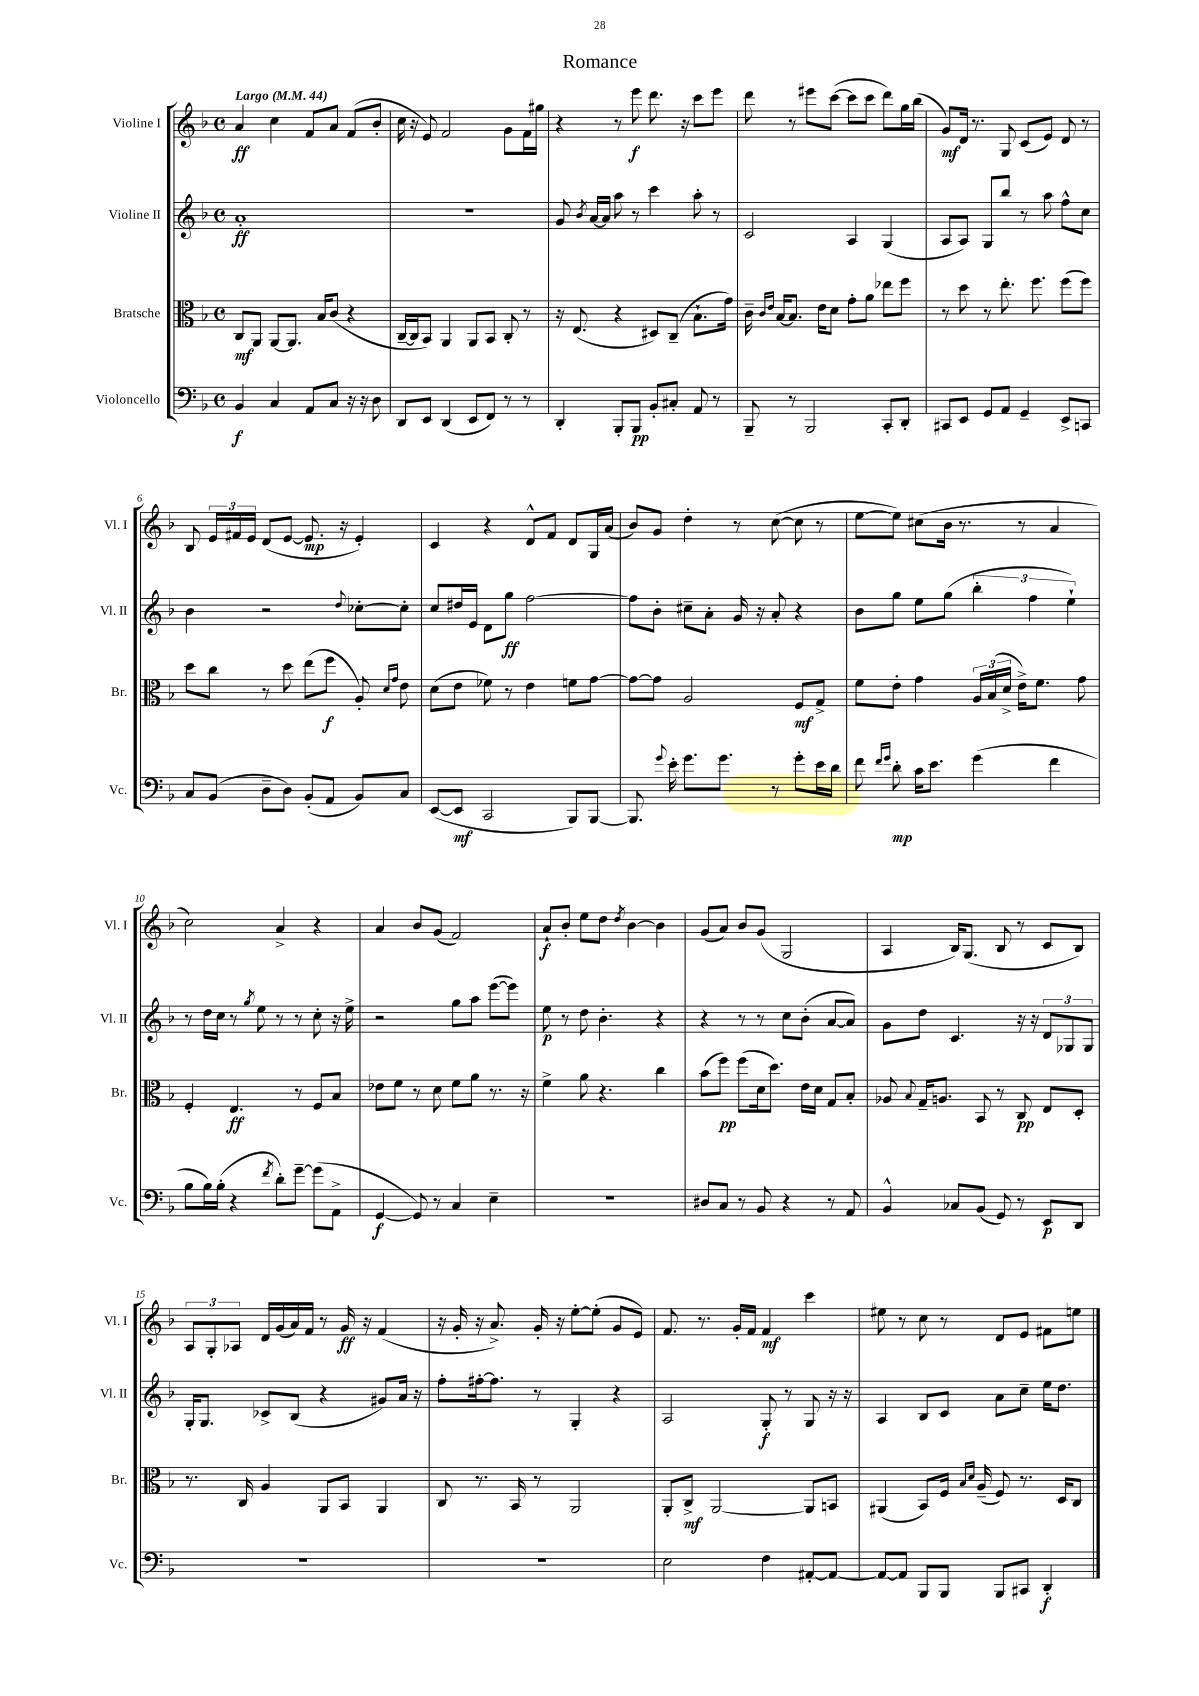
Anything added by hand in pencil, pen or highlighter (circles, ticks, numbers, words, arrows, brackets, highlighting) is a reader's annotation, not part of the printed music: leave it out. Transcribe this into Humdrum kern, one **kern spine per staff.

**kern	**kern	**kern	**kern
*staff4	*staff3	*staff2	*staff1
*clefF4	*clefC3	*clefG2	*clefG2
*k[b-]	*k[b-]	*k[b-]	*k[b-]
*M4/4	*M4/4	*M4/4	*M4/4
*met(c)	*met(c)	*met(c)	*met(c)
*MM44	*MM44	*MM44	*MM44
4BB-/	8C/L	1a'	4a/
.	8AA/J	.	.
4C/	[8AA/L	.	4cc\
.	8.AA/]J	.	.
8AA/L	.	.	8f/L
.	16B-/LK	.	.
8C/J	(8c/J	.	8a/J
16r	4r	.	(8f/L
16r	.	.	.
8D\	.	.	8b-'/J
=	=	=	=
8DD/L	[16C~/LL	1r	16cc\
.	16C/]J	.	16r
8EE/J	8BB-/J)	.	8e/)
(4DD/	4AA/	.	2f/
8EE/L	8AA/L	.	.
8FF/J)	8BB-/J	.	.
8r	8C'/	.	8g\L
8r	8r	.	16f\L
.	.	.	16gg#\JJ
=	=	=	=
4DD'/	16r	8g/	4r
.	(8.E/	.	.
.	.	8qb-/	.
.	.	[16a/LL	.
.	.	16a/]JJ	.
8BBB-'/L	4r	8aa\	8r
8BBB-/J	.	8r	8eee\
8BB-'/L	8D#/L)	4ccc\	8.ddd\
8C#'/J	(8C~/J	.	.
.	.	.	16r
8AA/	8.B-`\L	8aa'\	8ccc\L
8r	.	8r	8eee\J
.	16g\Jk)	.	.
=	=	=	=
8BBB-~/	16c~\	2c/	8ddd\
.	16qqc/LL	.	.
.	16qqe/JJ	.	.
.	[16B-/LK	.	.
8r	8.B-/]J	.	8r
2BBB-/	.	.	8eee#\L
.	16e\LK	.	.
.	8d\J	.	([8ccc\J
.	8g'\L	4A/	8ccc\]L
.	8a\J	.	8ccc\J
8CC'/L	8ee-\L	(4G/	8ddd\L)
8DD'/J	8ff\J	.	16gg\L
.	.	.	(16bb-\JJ
=	=	=	=
8CC#/L	8r	8A/L	8g/L)
8EE/J	8dd\	8A/J)	16d/Jk
.	.	.	8.r
8GG/L	8r	8G/L	.
8AA/J	8.ee'\	8bb-/J	8G/
4GG~/	.	8r	(8c/L
.	8.ff\	.	.
.	.	8aa\	8e/J)
8EE^/L	(8ff\L	8ff^^\L	8d/
8CC/J	8ff\J)	8cc\J	8r
=	=	=	=
8C/L	8dd\L	4b-\	8B-/
(8BB-/J	8cc\J	.	24e/LL
.	.	.	24f#/
.	.	.	24e/JJ
8D~\L	8r	2r	(8d/L
8D\J)	8dd\	.	[8e/J
(8BB-'/L	(8ee\L	.	8.e/]
8AA/J	8ff\J	.	.
.	.	.	16r
.	.	8qqdd/	.
8BB-/L)	8A'/)	[8cc-'\L	4e'/)
.	16qqd/LL	.	.
.	16qqg/JJ	.	.
8C/J	8e\	8cc-'\]J	.
=	=	=	=
([8EE/L	(8d\L	8cc/L	4c/
8EE/]J	8e\J	16dd#/L	.
.	.	16e/JJ	.
2CC/	8f-\)	8d\L	4r
.	8r	8gg\J	.
.	4e\	[2ff\	8d^^/L
.	.	.	8f/J
8BBB-/L)	8f\L	.	8d/L
[8BBB-/J	[8g\J	.	16G/L
.	.	.	(16a/JJ
=	=	=	=
8.BBB-/]	8g\_L	8ff\]L	8b-/L)
.	8g\]J	8b-'\J	8g/J
8qqg/	.	.	.
16e'\	.	.	.
8.g\L	2A/	8cc#~\L	4dd'\
.	.	8a'\J	.
8.g\J	.	.	.
.	.	16g/	8r
.	.	16r	.
8r	.	8a'/	([8cc\
8g'\L	8F/L	4r	8cc\]
16e\L	8G^/J	.	8r
16d\JJ	.	.	.
=	=	=	=
8f\	8f\L	8b-\L	[8ee\L
16qqf/LL	.	.	.
16qqg/JJ	.	.	.
8d'\	8e'\J	8gg\J	8ee\]J)
16c\LK	4g\	8ee\L	(8cc#\L
8.e\J	.	.	.
.	.	(8gg\J	16b-\Jk
.	.	.	8.r
(4g\	24A/LL	6bb-'\	.
.	(24B-/	.	.
.	24d^/JJ	.	.
.	16e^\LK)	.	8r
.	.	6ff\	.
.	8.f\J	.	.
4f\	.	.	4a/
.	.	6ee`\)	.
.	8g\	.	.
=	=	=	=
8B-\L	4F'/	8r	2cc\)
16B-\L)	.	16dd\LL	.
(16B-'\JJ	.	16cc\JJ	.
4r	4.E/	8r	.
.	.	8qgg/	.
.	.	8ee\	.
8qf/	.	.	.
8d'\L)	.	8r	4a^/
[8g~\J	8r	8r	.
(8g\]L	8F/L	8cc'\	4r
8AA^\J	8B-/J	16r	.
.	.	16ee^\	.
=	=	=	=
[4GG/	8e-\L	2r	4a/
.	8f\J	.	.
8GG/])	8r	.	8b-/L
8r	8d\	.	(8g/J
4C/	8f\L	8gg\L	2f/)
.	8a\J	8aa\J	.
4E~\	8.r	([8eee\L	.
.	.	8eee\]J)	.
.	16r	.	.
=	=	=	=
1r	4f^\	8ee\	8a`/L
.	.	8r	8b-'/J
.	8a\	8dd\	8ee\L
.	4.r	4.b-'\	8dd\J
.	.	.	8qdd/
.	.	.	[4b-\
.	4cc\	4r	4b-\]
=	=	=	=
8D#/L	(8b-\L	4r	(8g/L
8C/J	8ff\J)	.	8a/J)
8r	(8ff\L	8r	8b-/L
8BB-/	16d\k	8r	(8g/J
.	8.dd\J)	.	.
4r	.	8cc\L	2G/
.	16e\LL	(8b-'\J	.
.	16d\JJ	.	.
8r	8G/L	[8a/L	.
8AA/	8B-'/J	8a/]J)	.
=	=	=	=
4BB-^^/	8A-/	8g\L	4A/
.	8qqB-/	.	.
.	16G~/LK	8dd\J	.
.	8.A/J	.	.
8C-/L	.	4.c/	16B-/LK)
.	.	.	(8.G/J
(8BB-/J	8BB-/	.	.
8GG/)	8r	.	8B-/
8r	8C/	16r	8r
.	.	16r	.
8EE/L	8E/L	12d/L	8c/L
.	.	12G-/	.
8DD/J	8D'/J	.	8B-/J)
.	.	12G-/J	.
=	=	=	=
1r	8.r	16G'/LK	12A/L
.	.	8.G/J	.
.	.	.	12G'/
.	.	.	12A-/J
.	16C/	.	.
.	4A/	8c-^/L	16d/LL
.	.	.	(16g/
.	.	(8B-/J	16a/)
.	.	.	16f/JJ
.	8AA/L	4r	8r
.	8BB-/J	.	16g/
.	.	.	16r
.	4AA/	8g#/L)	(4f/
.	.	16a/Jk	.
.	.	16r	.
=	=	=	=
1r	8C/	8ff'\L	16r
.	.	.	16g'/
.	8.r	[16ff#'\k	16r
.	.	8.ff#\]J	8.a^/)
.	16BB-/	.	.
.	8r	8r	16g'/
.	.	.	16r
.	2AA/	4G'/	[8ee'\L
.	.	.	(8ee'\]J
.	.	4r	8g/L
.	.	.	8e/J)
=	=	=	=
2E\	8AA'/L	2A/	8.f/
.	8C^/J	.	.
.	.	.	8.r
.	[2AA/	.	.
.	.	.	16g'/LL
.	.	.	16f/JJ
4F\	.	8G'/	4f/
.	.	8r	.
[8AA#'/L	8AA/]L	8G/	4ccc\
8AA#/_J	8BB/J	16r	.
.	.	16r	.
=	=	=	=
8AA#/_L	(4AA#/	4A/	8ee#\
8AA#/]J	.	.	8r
8BBB-/L	8BB-/L)	8B-/L	8cc\
8BBB-/J	16F/Jk	8c/J	8r
.	16qqB-/LL	.	.
.	16qqd/JJ	.	.
.	(16A~/	.	.
8BBB-/L	8F/)	8a\L	8d/L
8CC#/J	8.r	8cc~\J	8e/J
4DD'/	.	16ee\LK	8f#\L
.	16D/LK	8.dd\J	.
.	8C/J	.	8ee\J
==	==	==	==
*-	*-	*-	*-
